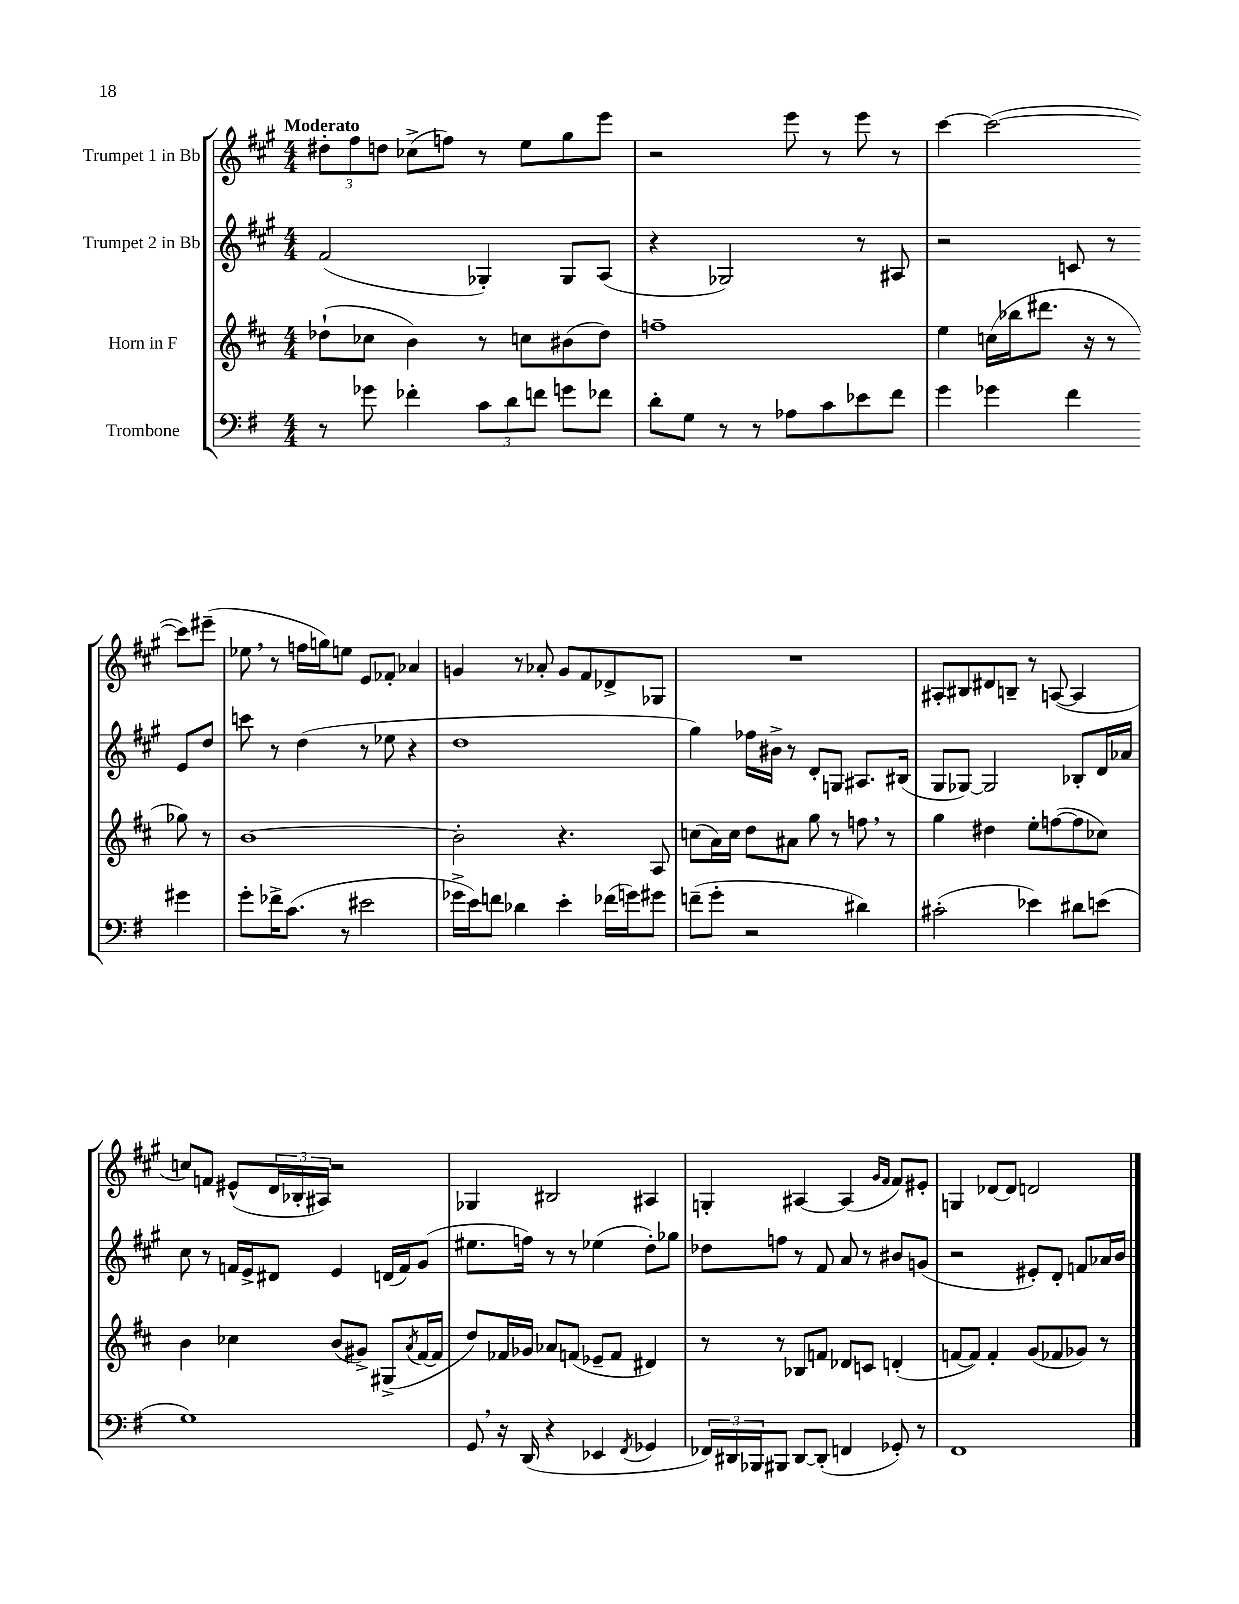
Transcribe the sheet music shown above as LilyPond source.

<<
\new StaffGroup <<
\new Staff = "s0" \with { instrumentName = "Trumpet 1 in Bb" } {
    \clef treble \key a \major \numericTimeSignature \time 4/4 \tempo "Moderato"
    \tuplet 3/2 { dis''8-. fis''8 d''8 } ces''8->( f''8) r8 e''8 gis''8 e'''8 |
    r2 e'''8 r8 e'''8 r8 |
    cis'''4~ cis'''2~( cis'''8) eis'''8--( |
    ees''8 \breathe r8 f''16 g''16) e''8 e'8 fes'8-. aes'4 |
    g'4 r8 aes'8-. g'8 fis'8 des'8-> ges8 |
    R1 |
    ais8-. bis8 dis'8 b8-- r8 a8~( a4 |
    c''8) f'8 eis'8-^( \tuplet 3/2 { d'16 bes16-. ais16) } r2 |
    ges4 bis2 ais4 |
    g4-. ais4~ ais4( \grace { gis'16 fis'16 } fis'8) eis'8-. |
    g4 des'8~ des'8 d'2 \bar "|." |
}
\new Staff = "s1" \with { instrumentName = "Trumpet 2 in Bb" } {
    \clef treble \key a \major \numericTimeSignature \time 4/4
    fis'2( ges4-.) ges8 a8( |
    r4 ges2) r8 ais8 |
    r2 c'8 r8 e'8 d''8 |
    c'''8 r8 d''4( r8 ees''8 r4 |
    d''1 |
    gis''4) fes''16 bis'16-> r8 d'8-. g8 ais8. bis16( |
    gis8 ges8~) ges2 bes8-. d'16 aes'16 |
    cis''8 r8 f'16 e'16-> dis'8 e'4 d'16( f'16) gis'8( |
    eis''8. f''16) r8 r8 ees''4( d''8-.) ges''8 |
    des''8 f''8 r8 fis'8 a'8 r8 bis'8 g'8( |
    r2 eis'8-.) d'8-. f'8 aes'16 b'16 \bar "|." |
}
\new Staff = "s2" \with { instrumentName = "Horn in F" } {
    \clef treble \key d \major \numericTimeSignature \time 4/4
    des''8-!( ces''8 b'4) r8 c''8 bis'8( des''8) |
    f''1-- |
    e''4 c''16( bes''16 dis'''8. r16 r8 ges''8) r8 |
    b'1~ |
    b'2-. r4. a8 |
    c''8( a'16) c''16 d''8 ais'8 g''8 r8 f''8 \breathe r8 |
    g''4 dis''4 e''8-. f''8~( f''8 ces''8) |
    b'4 ces''4 b'8( gis'8->) gis8->( \acciaccatura { a'8 } fis'16~ fis'16 |
    d''8) fes'16 ges'16 aes'8 f'8( ees'8-- f'8 dis'4) |
    r8 r8 bes8 f'8 des'8 c'8 d'4-.( |
    f'8~ f'8) f'4-. g'8( fes'8 ges'8) r8 \bar "|." |
}
\new Staff = "s3" \with { instrumentName = "Trombone" } {
    \clef bass \key g \major \numericTimeSignature \time 4/4
    r8 ges'8 fes'4-. \tuplet 3/2 { c'8 d'8 f'8 } g'8 fes'8 |
    d'8-. g8 r8 r8 aes8 c'8 ees'8 fis'8 |
    g'4 ges'4 fis'4 gis'4 |
    g'8-. fes'16-> c'8.( r8 eis'2 |
    ges'16-> e'16) f'8 des'4 e'4-. fes'16( g'16) gis'8 |
    f'8--( g'8-. r2 dis'4) |
    cis'2-.( ees'4) dis'8 e'8( |
    g1) |
    g,8 \breathe r16 d,16( r4 ees,4 \acciaccatura { fis,8 } ges,4 |
    \tuplet 3/2 { fes,16) dis,16 bes,,16 } bis,,8 dis,8~ dis,8-.( f,4 ges,8-.) r8 |
    fis,1 \bar "|." |
}
>>
>>
\layout { \context { \Score \remove "Bar_number_engraver" } }
